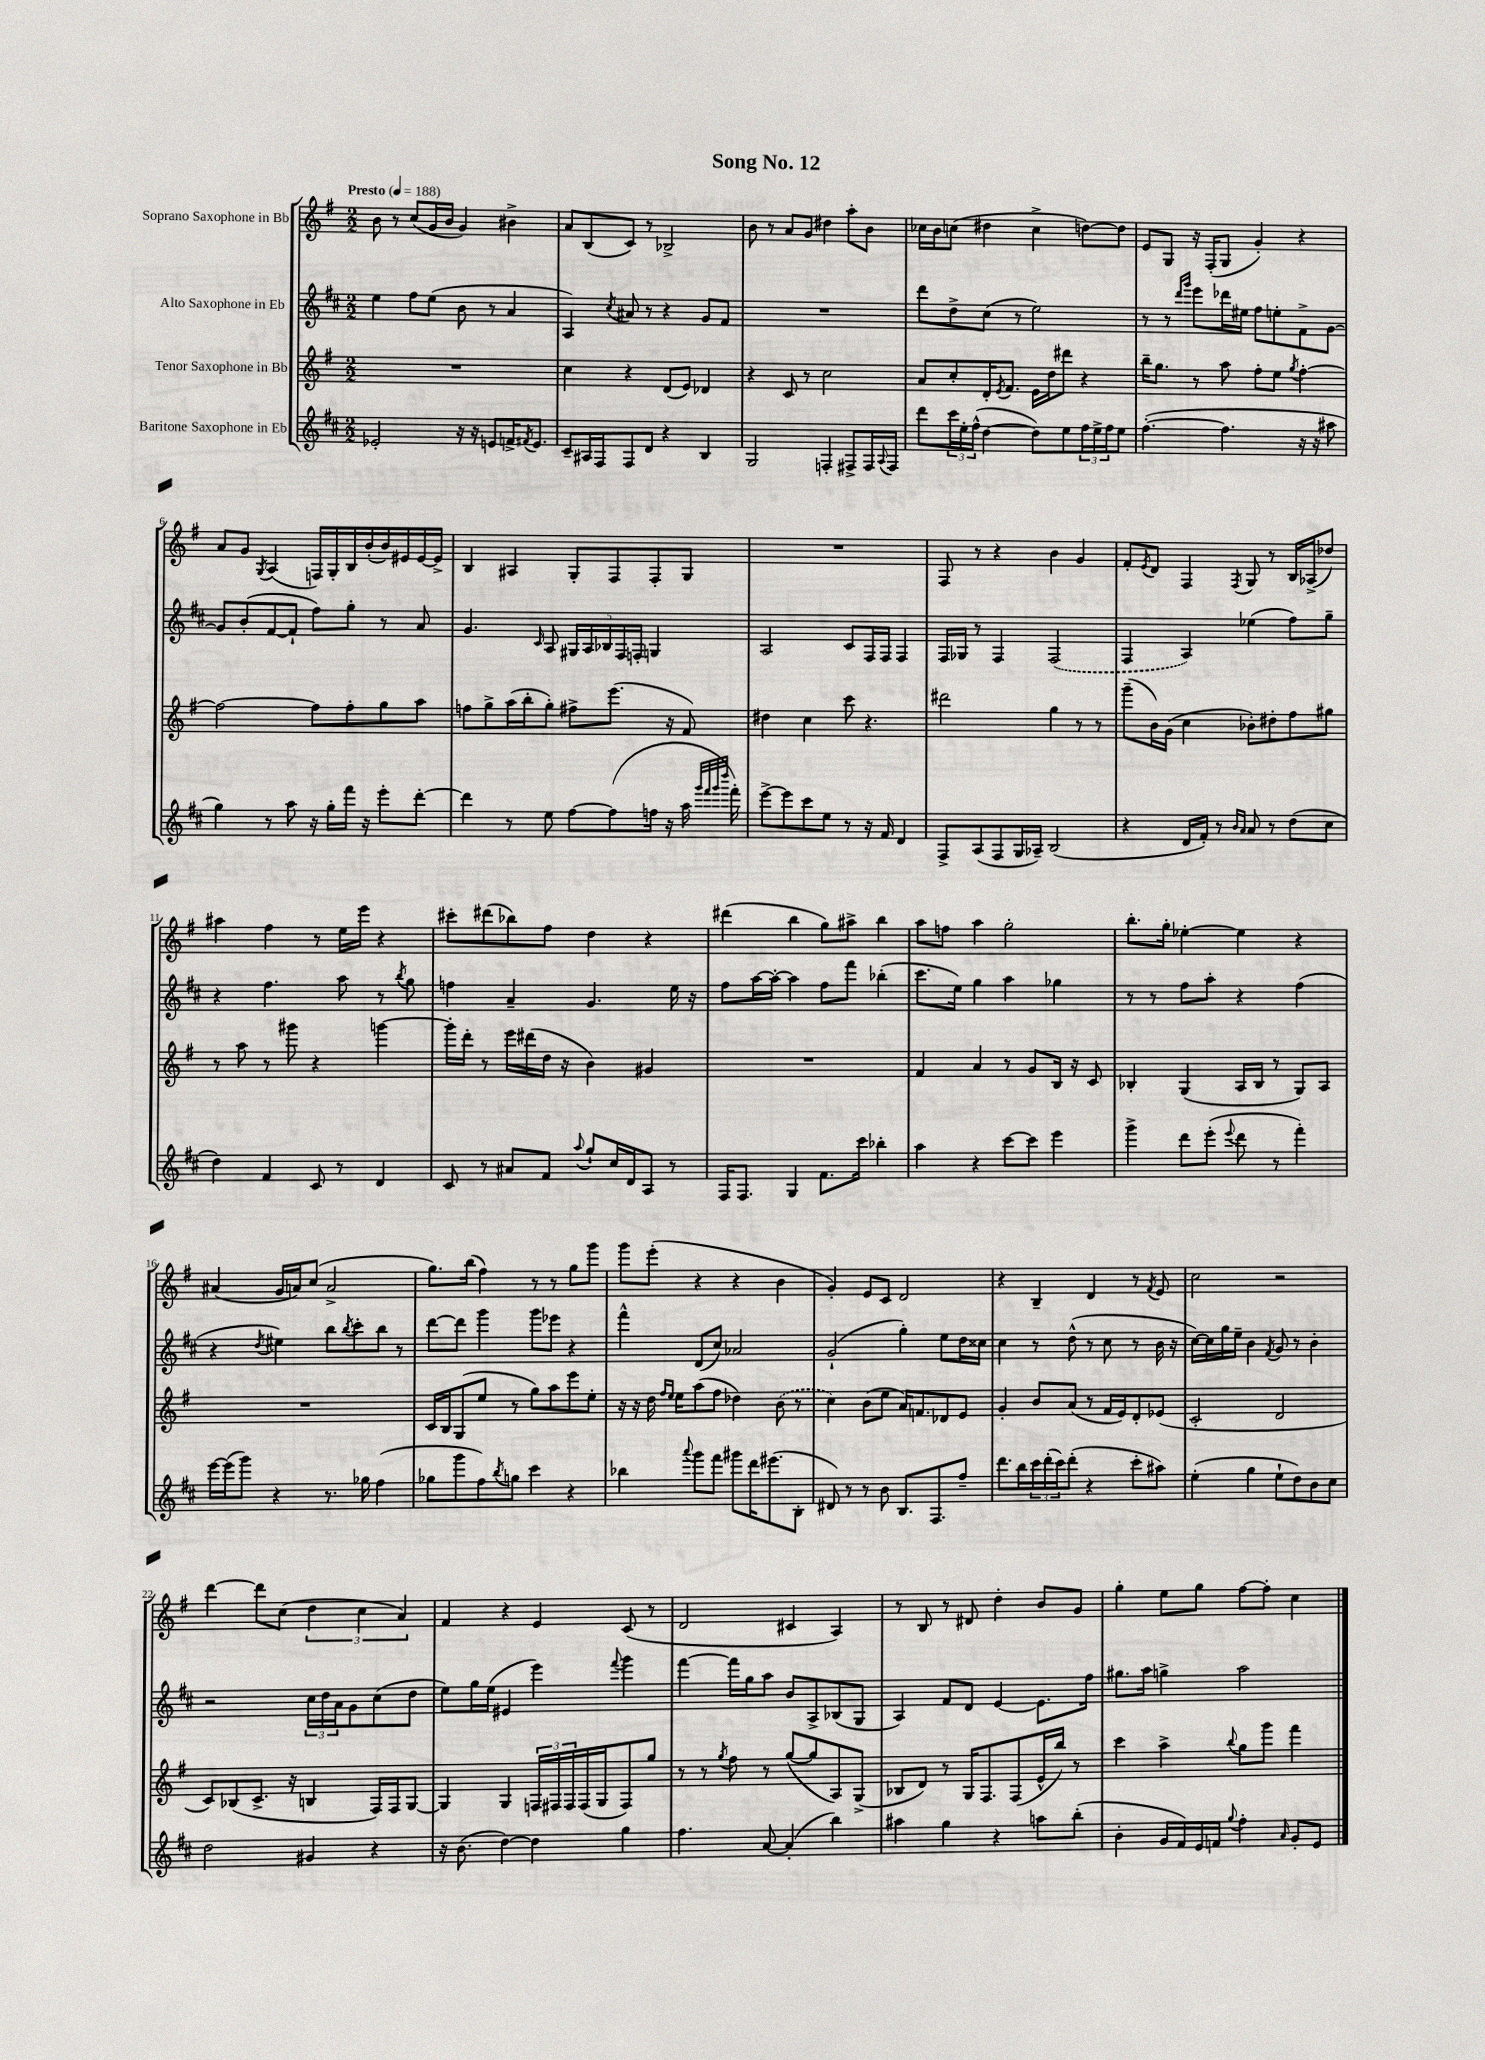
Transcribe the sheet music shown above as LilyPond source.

\header { title = "Song No. 12" }
<<
\new StaffGroup <<
\new Staff = "s0" \with { instrumentName = "Soprano Saxophone in Bb" } {
    \clef treble \key g \major \numericTimeSignature \time 2/2 \tempo "Presto" 4 = 188
    b'8 r8 c''8( g'16 b'16 g'4) bis'4-> |
    a'8 b8( c'8) r8 bes2-> |
    b'8 r8 a'8 g'8 dis''4 a''8-. b'8 |
    ces''16 b'16 c''8( dis''4 c''4-> d''8~) d''8 |
    e'8 g8 r16 fis16-.( g8 g'4-.) r4 |
    a'8 g'8 \acciaccatura { g8 } a4( f16) g16-. b16 b'16-.( b'16) eis'16 eis'16~ eis'16-> |
    b4 ais4 g8-. fis8 fis8-. g8 |
    R1 |
    fis8 r8 r4 b'4 g'4 |
    fis'8-. \acciaccatura { e'8 } d'8 fis4 \acciaccatura { fis8 } g8 r8 b16 aes16->( des''8) |
    ais''4 fis''4 r8 e''16 e'''16 r4 |
    cis'''8-. dis'''8( bes''8) fis''8 d''4 r4 |
    dis'''4( b''4 g''8) ais''8-> b''4 |
    a''8 f''8 a''4 g''2-. |
    b''8.-. g''16-. ees''4~-. ees''4 r4 |
    ais'4( g'16 a'16) c''8( a'2-> |
    g''8.) b''16( fis''4) r8 r8 g''8 g'''8 |
    g'''8 e'''8-.( r4 r4 b'4 |
    g'4-.) e'8 c'8 d'2 |
    r4 b4-- d'4 r8 \acciaccatura { fis'8 } e'8 |
    c''2 r2 |
    d'''4~ d'''8 c''8( \tuplet 3/2 { d''4 c''4 a'4) } |
    fis'4 r4 e'4 c'8( r8 |
    d'2 cis'4 a4) |
    r8 b8 r8 dis'8 d''4-. b'8 g'8 |
    g''4-. e''8 g''8 fis''8~ fis''8-. c''4 \bar "|." |
}
\new Staff = "s1" \with { instrumentName = "Alto Saxophone in Eb" } {
    \clef treble \key d \major \numericTimeSignature \time 2/2
    e''4 fis''8 e''8( b'8 r8 a'4 |
    a4) \acciaccatura { cis''8 } ais'8 r8 r4 g'8 fis'8 |
    R1 |
    d'''8 d''8-> cis''8( r8 e''2) |
    r8 r8 \grace { d'''16 g'''16 } e'''8 des'''16 eis''16 fis''8 e''8-. fis'8-> g'8~ |
    g'8 b'8-.( fis'8~ fis'8-! fis''8) g''8-. r8 a'8 |
    g'4. \grace { cis'16 } a8 \tuplet 5/4 { gis16 a16 bes16 fis16 f16-. } g4 |
    a2 cis'8 fis16 fis16 fis4 |
    fis16 ges16 r8 fis4 \once \slurDashed fis2( |
    fis4 a4) ees''4( fis''8) g''8-- |
    r4 fis''4. a''8 r8 \acciaccatura { b''8 } g''8 |
    f''4 a'4-- g'4. e''16 r16 |
    fis''8 a''16~ a''16~-. a''4 fis''8 fis'''8 bes''4-.( |
    cis'''8. e''16) g''4 a''4 ges''4 |
    r8 r8 fis''8 a''8-. r4 fis''4( |
    r4 \acciaccatura { d''8 } eis''4) b''8 \acciaccatura { b''8 } cis'''8-. b''8 r8 |
    d'''8~ d'''8 g'''4 g'''8 ees'''8 r4 |
    fis'''4-^ d'8( cis''8) aes'2 |
    g'2-!( g''4-.) e''8 d''16 cisis''16 |
    cis''4 r8 d''8-^( r8 cis''8 r8 b'16 r16 |
    cis''16~) cis''16 g''16 e''16-- b'4 \acciaccatura { fis'8 } g'8 r8 b'4-. |
    r2 \tuplet 3/2 { cis''16 d''16 a'16 } g'8 cis''8( d''8 |
    e''8) g''16 e''16( eis'4 e'''4) \appoggiatura { fis'''8 } g'''4 |
    fis'''4~ fis'''16 g''16 a''8 b'8 a8-> bes8( g8 |
    a4) fis'8 d'8 e'4~ e'8. fis''16 |
    gis''8. a''16 g''4-> a''2 \bar "|." |
}
\new Staff = "s2" \with { instrumentName = "Tenor Saxophone in Bb" } {
    \clef treble \key g \major \numericTimeSignature \time 2/2
    R1 |
    c''4 r4 d'8( e'8) des'4 |
    r4 c'8 r8 c''2 |
    a'8 c''8-. d'16-. \acciaccatura { e'8 } fis'8. e'16 d''16 dis'''8 r4 |
    b''16-- g''8. r8 a''8 fis''8-. e''8 \acciaccatura { g''8 } fis''4~-. |
    fis''2~ fis''8 fis''8-. g''8 a''8 |
    f''8 g''8-> a''16( b''16-. g''8-.) fis''8-> e'''8.( r16 fis'8) |
    dis''4 c''4 c'''8 r4. |
    dis'''2 g''4 r8 r8 |
    g'''8--( b'16) g'16( c''4 bes'8-.) dis''8-. fis''8 gis''8 |
    r8 a''8 r8 gis'''8 r4 g'''4~ |
    g'''16-. d'''16-. r8 e'''16 dis'''16( d''16 r16 b'4) gis'4 |
    R1 |
    fis'4 a'4 r8 g'8 b16 r16 c'8 |
    bes4-. g4( a16 bes16 r8 g8) a8 |
    R1 |
    c'16 b16 g8( e''8 r8 g''8) a''8 e'''8 e''8-. |
    r16 r16 d''16 \grace { fis''16 e''16 } e''16 a''8( fis''8 des''4) \once \slurDashed b'8( r8 |
    c''4) b'8( e''8 a'16) f'8. des'8 e'8 |
    g'4-. b'8 a'8( r8 fis'16 e'16) d'8-. ees'8( |
    c'2-. d'2 |
    c'8) bes8( c'8.-> r16 b4 fis16) fis16 g8~ |
    g4 g4 \tuplet 3/2 { f16 fis16 fis16 } fis16( g16 fis8) g''8 |
    r8 r8 \acciaccatura { g''8 } fis''8 r8 g''8~( g''8 a8) g8->( |
    bes8 d'8) r8 g16 fis8. fis8( e'16-^ b''16) r8 |
    c'''4 a''4-> \appoggiatura { b''8 } g''8 g'''8 fis'''4 \bar "|." |
}
\new Staff = "s3" \with { instrumentName = "Baritone Saxophone in Eb" } {
    \clef treble \key d \major \numericTimeSignature \time 2/2
    ees'2-. r16 r16 e'8 f'16-> \acciaccatura { fis'8 } e'8. |
    cis'8-- ais16 fis16 fis8 d'8 r4 b4 |
    g2 f4-. fis8-> fis16 \appoggiatura { a8 } fis16 |
    d'''8 \tuplet 3/2 { cis'''16 e''16-. fis''16-^( } d''4~ d''8) e''8 \tuplet 3/2 { fis''16 e''16-> fis''16 } e''8 |
    fis''4.~-.( fis''4. r16 r16 ais''8 |
    g''4) r8 a''8 r16 g''16-. fis'''16 r16 e'''8-. d'''8~-. |
    d'''4 r8 e''8 fis''8~ fis''8( f''16 r16 a''16 \grace { g'''32 fis'''32 g'''32 d''''32 } fis'''16-.) |
    e'''8~-> e'''8 cis'''8 e''8 r8 r16 fis'16 d'4 |
    fis8-> a8( fis8 g16 aes16--) b2( |
    r4 d'16 fis'16-.) r8 \grace { b'16 a'16 } a'8 r8 d''8( cis''8 |
    d''4) fis'4 cis'8 r8 d'4 |
    cis'8 r8 ais'8 fis'8 \appoggiatura { a''8 } g''8-! cis''16 d'16 a8 r8 |
    fis16 fis8. g4 fis'8. cis'''16 bes''4-. |
    a''4 r4 cis'''8~ cis'''8 e'''4 |
    g'''4-> d'''8 e'''8-.( \appoggiatura { e'''8 } d'''8 r8 fis'''4-.) |
    e'''16~ e'''16( g'''8) r4 r8. ges''16 fis''4( |
    ges''8 g'''8 fis''8) \acciaccatura { b''8 } g''8 cis'''4 r4 |
    bes''4 \appoggiatura { a'''8 } g'''8 fis'''8 gis'''8 d'''16 eis'''8.( b8-. |
    dis'8) r8 r8 b'8 b8. fis8. fis''8-- |
    d'''8. b''16 \tuplet 3/2 { cis'''16 d'''16-.( cis'''16) } d'''8-.( r4 cis'''8-. ais''8) |
    e''4-.( g''4 e''8-! d''8) b'8 cis''8 |
    d''2 gis'4 r4 |
    r16 b'8.( d''4~) d''4 g''4 |
    fis''4. a'8~ a'4-.( b''4) |
    ais''4 g''4 r4 a''8 b''8-.( |
    b'4-. g'16 fis'16) e'16 f'16 \appoggiatura { g''8 } fis''4-. \grace { a'16 } g'8-. e'8 \bar "|." |
}
>>
>>
